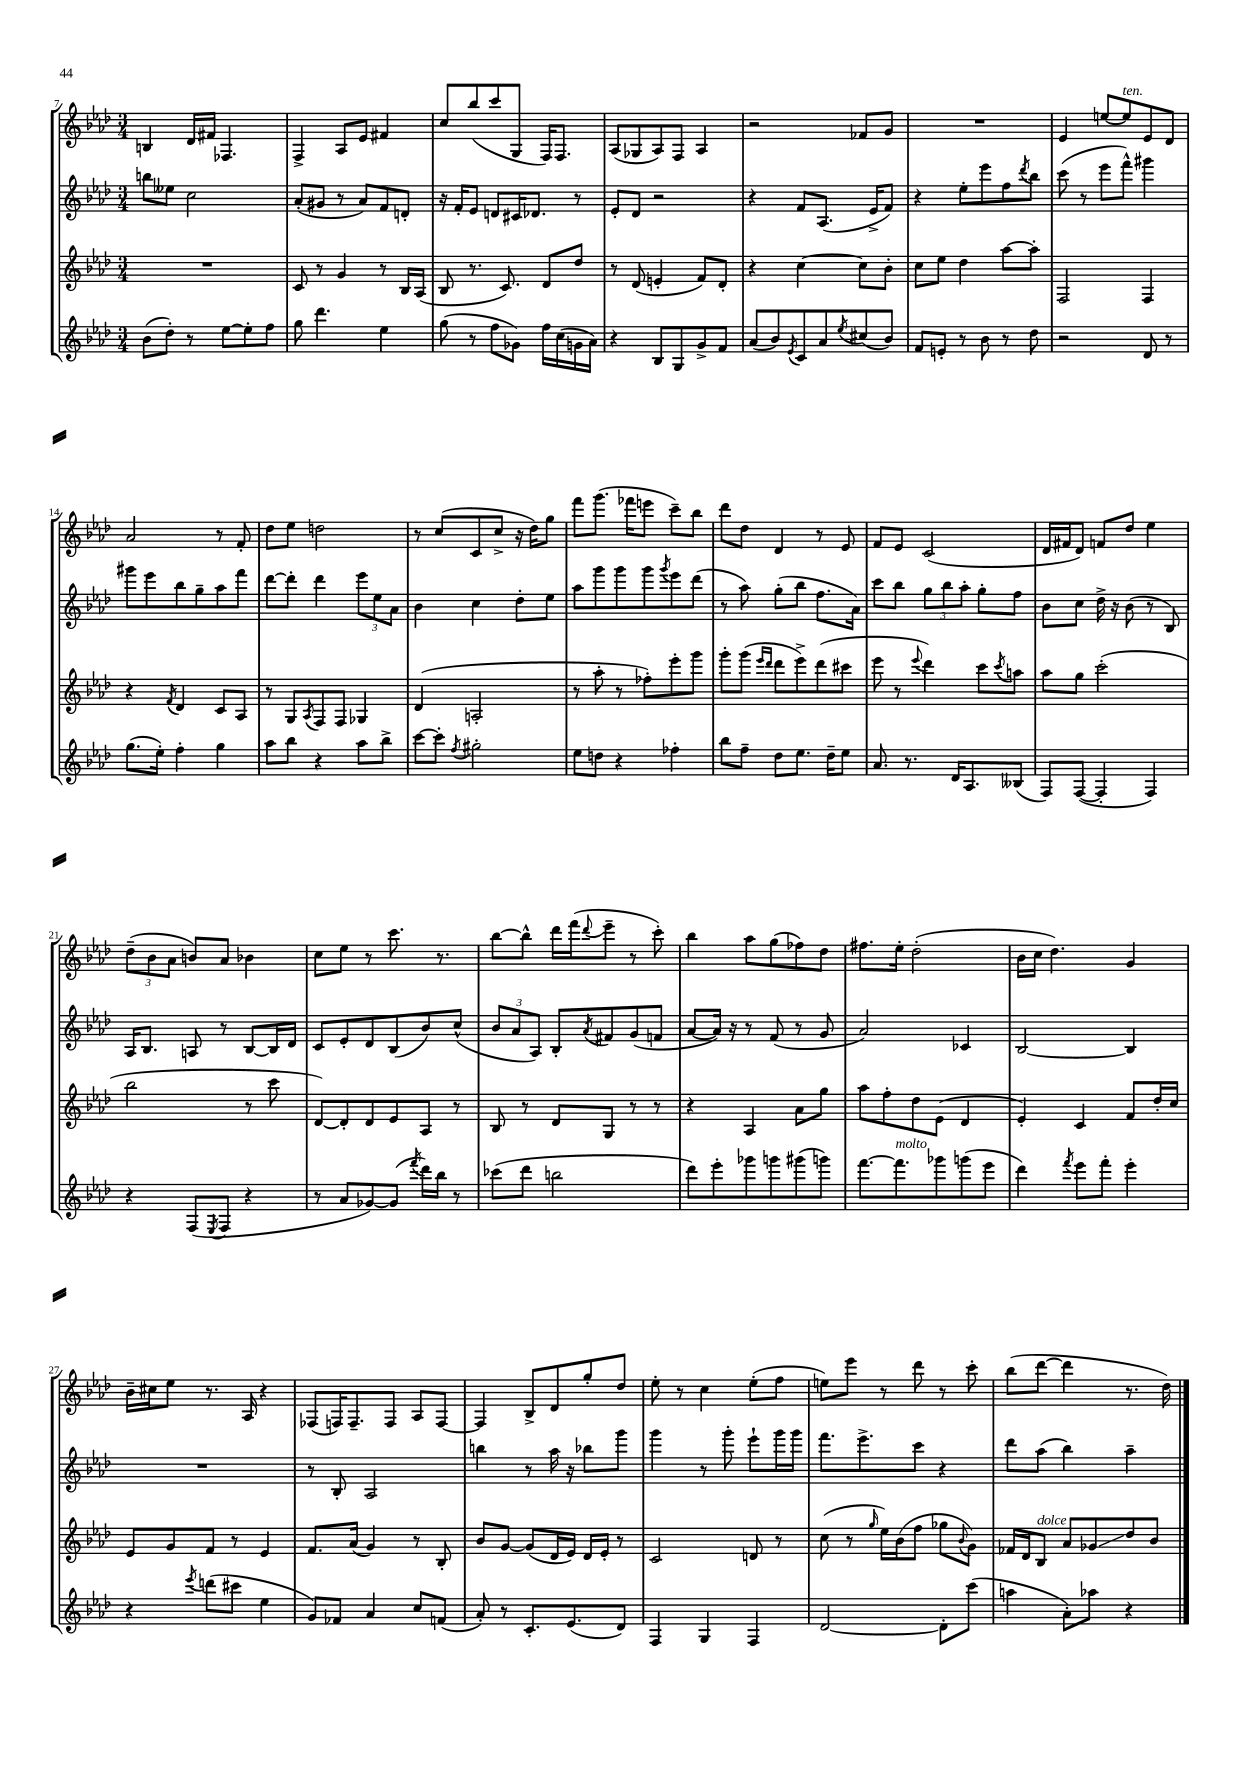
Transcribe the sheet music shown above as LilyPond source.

<<
\new StaffGroup <<
\new Staff = "s0" {
    \clef treble \key aes \major \numericTimeSignature \time 3/4
    b4 des'16 fis'16 fes4. |
    f4-> aes8 ees'8 fis'4 |
    c''8 bes''8( c'''8 g8 f16) f8. |
    aes8( ges8 aes8) f8 aes4 |
    r2 fes'8 g'8 |
    R2. |
    ees'4 e''8~ e''8^\markup { \italic "ten." } ees'8 des'8 |
    aes'2 r8 f'8-. |
    des''8 ees''8 d''2 |
    r8 c''8( c'8 c''8-> r16 des''16) g''8 |
    f'''8 g'''8.( fes'''16 e'''8 c'''8--) bes''8 |
    des'''8 des''8 des'4 r8 ees'8 |
    f'8 ees'8 c'2( |
    des'16 fis'16 des'8) f'8 des''8 ees''4 |
    \tuplet 3/2 { des''8--( bes'8 aes'8 } b'8) aes'8 bes'4 |
    c''8 ees''8 r8 c'''8. r8. |
    bes''8~ bes''8-^ des'''16 f'''16( \appoggiatura { des'''8 } ees'''8-- r8 c'''8-.) |
    bes''4 aes''8 g''8( fes''8) des''8 |
    fis''8. ees''16-. des''2-.( |
    bes'16 c''16 des''4.) g'4 |
    bes'16-- cis''16 ees''8 r8. aes16 r4 |
    fes8( f16) f8.-- f8 aes8 f8~ |
    f4 bes8-> des'8 g''8-. des''8 |
    ees''8-. r8 c''4 ees''8-.( f''8 |
    e''8) ees'''8 r8 des'''8 r8 c'''8-. |
    bes''8( des'''8~ des'''4 r8. des''16) \bar "|." |
}
\new Staff = "s1" {
    \clef treble \key aes \major \numericTimeSignature \time 3/4
    b''8 eeses''8 c''2 |
    aes'8-.( gis'8 r8 aes'8) f'8 d'8-. |
    r16 f'16-. ees'8 d'8 cis'16 des'8. r8 |
    ees'8-. des'8 r2 |
    r4 f'8 aes8.( ees'16-> f'8) |
    r4 ees''8-. ees'''8 f''8 \acciaccatura { des'''8 } bes''8 |
    c'''8( r8 ees'''8 f'''8-^) gis'''4 |
    gis'''8 ees'''8 bes''8 g''8-- aes''8 f'''8 |
    des'''8~ des'''8-. des'''4 \tuplet 3/2 { ees'''8 ees''8 aes'8 } |
    bes'4 c''4 des''8-. ees''8 |
    aes''8 g'''8 g'''8 g'''8 \acciaccatura { g'''8 } ees'''8 des'''8( |
    r8 aes''8) g''8-.( bes''8 f''8. aes'16) |
    c'''8 bes''8 \tuplet 3/2 { g''8 bes''8 aes''8-. } g''8-. f''8 |
    bes'8 c''8 des''16-> r16 bes'8( r8 bes8) |
    aes16 bes8. a8 r8 bes8~ bes16 des'16 |
    c'8 ees'8-. des'8 bes8( bes'8) c''8-^( |
    \tuplet 3/2 { bes'8 aes'8 aes8) } bes8-. \acciaccatura { aes'8 } fis'8 g'8( f'8 |
    aes'8~ aes'16) r16 r8 f'8( r8 g'8 |
    aes'2) ces'4 |
    bes2~ bes4 |
    R2. |
    r8 bes8-. aes2 |
    b''4 r8 aes''16 r16 bes''8 g'''8 |
    g'''4 r8 g'''8-. ees'''8-! g'''16 g'''16 |
    f'''8. ees'''8.-> c'''8 r4 |
    des'''8 aes''8( bes''4) aes''4-- \bar "|." |
}
\new Staff = "s2" {
    \clef treble \key aes \major \numericTimeSignature \time 3/4
    R2. |
    c'8 r8 g'4 r8 bes16 aes16( |
    bes8 r8. c'8.) des'8 des''8 |
    r8 des'8( e'4-. f'8) des'8-. |
    r4 c''4~ c''8 bes'8-. |
    c''8 ees''8 des''4 aes''8~ aes''8-. |
    f2 f4 |
    r4 \acciaccatura { f'8 } des'4 c'8 aes8 |
    r8 g8 \acciaccatura { aes8 } f8 f8 ges4 |
    des'4( a2-. |
    r8 aes''8-. r8 fes''8-.) ees'''8-. g'''8 |
    g'''8-. g'''8( \grace { ees'''16 des'''16 } des'''8 ees'''8->) des'''8( cis'''8 |
    ees'''8 r8 \appoggiatura { ees'''8 } des'''4) c'''8 \acciaccatura { c'''8 } a''8 |
    aes''8 g''8 c'''2-.( |
    bes''2 r8 c'''8 |
    des'8~) des'8-. des'8 ees'8 aes8 r8 |
    bes8 r8 des'8 g8 r8 r8 |
    r4 aes4 aes'8 g''8 |
    aes''8 f''8-. des''8 ees'8( des'4 |
    ees'4-.) c'4 f'8 des''16-. c''16 |
    ees'8 g'8 f'8 r8 ees'4 |
    f'8. aes'16( g'4) r8 bes8-. |
    bes'8 g'8~ g'8( des'16 ees'16) des'16 ees'16-. r8 |
    c'2 d'8 r8 |
    c''8( r8 \grace { g''16 } ees''16) bes'16( f''8 ges''8 \appoggiatura { bes'8 } g'8) |
    fes'16 des'16 bes8^\markup { \italic "dolce" } aes'8 ges'8\glissando des''8 bes'8 \bar "|." |
}
\new Staff = "s3" {
    \clef treble \key aes \major \numericTimeSignature \time 3/4
    bes'8( des''8-.) r8 ees''8~ ees''8-. f''8 |
    g''8 des'''4. ees''4 |
    g''8( r8 f''8 ges'8) f''16 c''16( g'16 aes'16) |
    r4 bes8 g8 g'8-> f'8 |
    aes'8( bes'8) \acciaccatura { ees'8 } c'8 aes'8 \acciaccatura { ees''8 } cis''8( bes'8) |
    f'8 e'8-. r8 bes'8 r8 des''8 |
    r2 des'8 r8 |
    g''8.( ees''16-.) f''4-. g''4 |
    aes''8 bes''8 r4 aes''8 bes''8-> |
    c'''8~ c'''8-. \acciaccatura { f''8 } gis''2-. |
    ees''8 d''8 r4 fes''4-. |
    bes''8 f''8-- des''8 ees''8. des''16-- ees''8 |
    aes'8. r8. des'16 aes8. beses8( |
    f8) f8~( f4-. f4) |
    r4 f8( \acciaccatura { ees8 } f8 r4 |
    r8 aes'8 ges'8~) ges'8( \acciaccatura { f'''8 } des'''16) bes''16 r8 |
    ces'''8( des'''8 b''2 |
    des'''8) ees'''8-. ges'''8 g'''8 gis'''8( g'''8) |
    f'''8.~ f'''8.^\markup { \italic "molto" } ges'''8 g'''8( ees'''8 |
    des'''4) \acciaccatura { f'''8 } ees'''8 f'''8-. ees'''4-. |
    r4 \acciaccatura { ees'''8 } d'''8( cis'''8 ees''4 |
    g'8) fes'8 aes'4 c''8 f'8( |
    aes'8-.) r8 c'8.-. ees'8.( des'8) |
    f4 g4 f4 |
    des'2~ des'8-. c'''8( |
    a''4 aes'8-.) aes''8 r4 \bar "|." |
}
>>
>>
\layout { \context { \Score currentBarNumber = #7 } }
